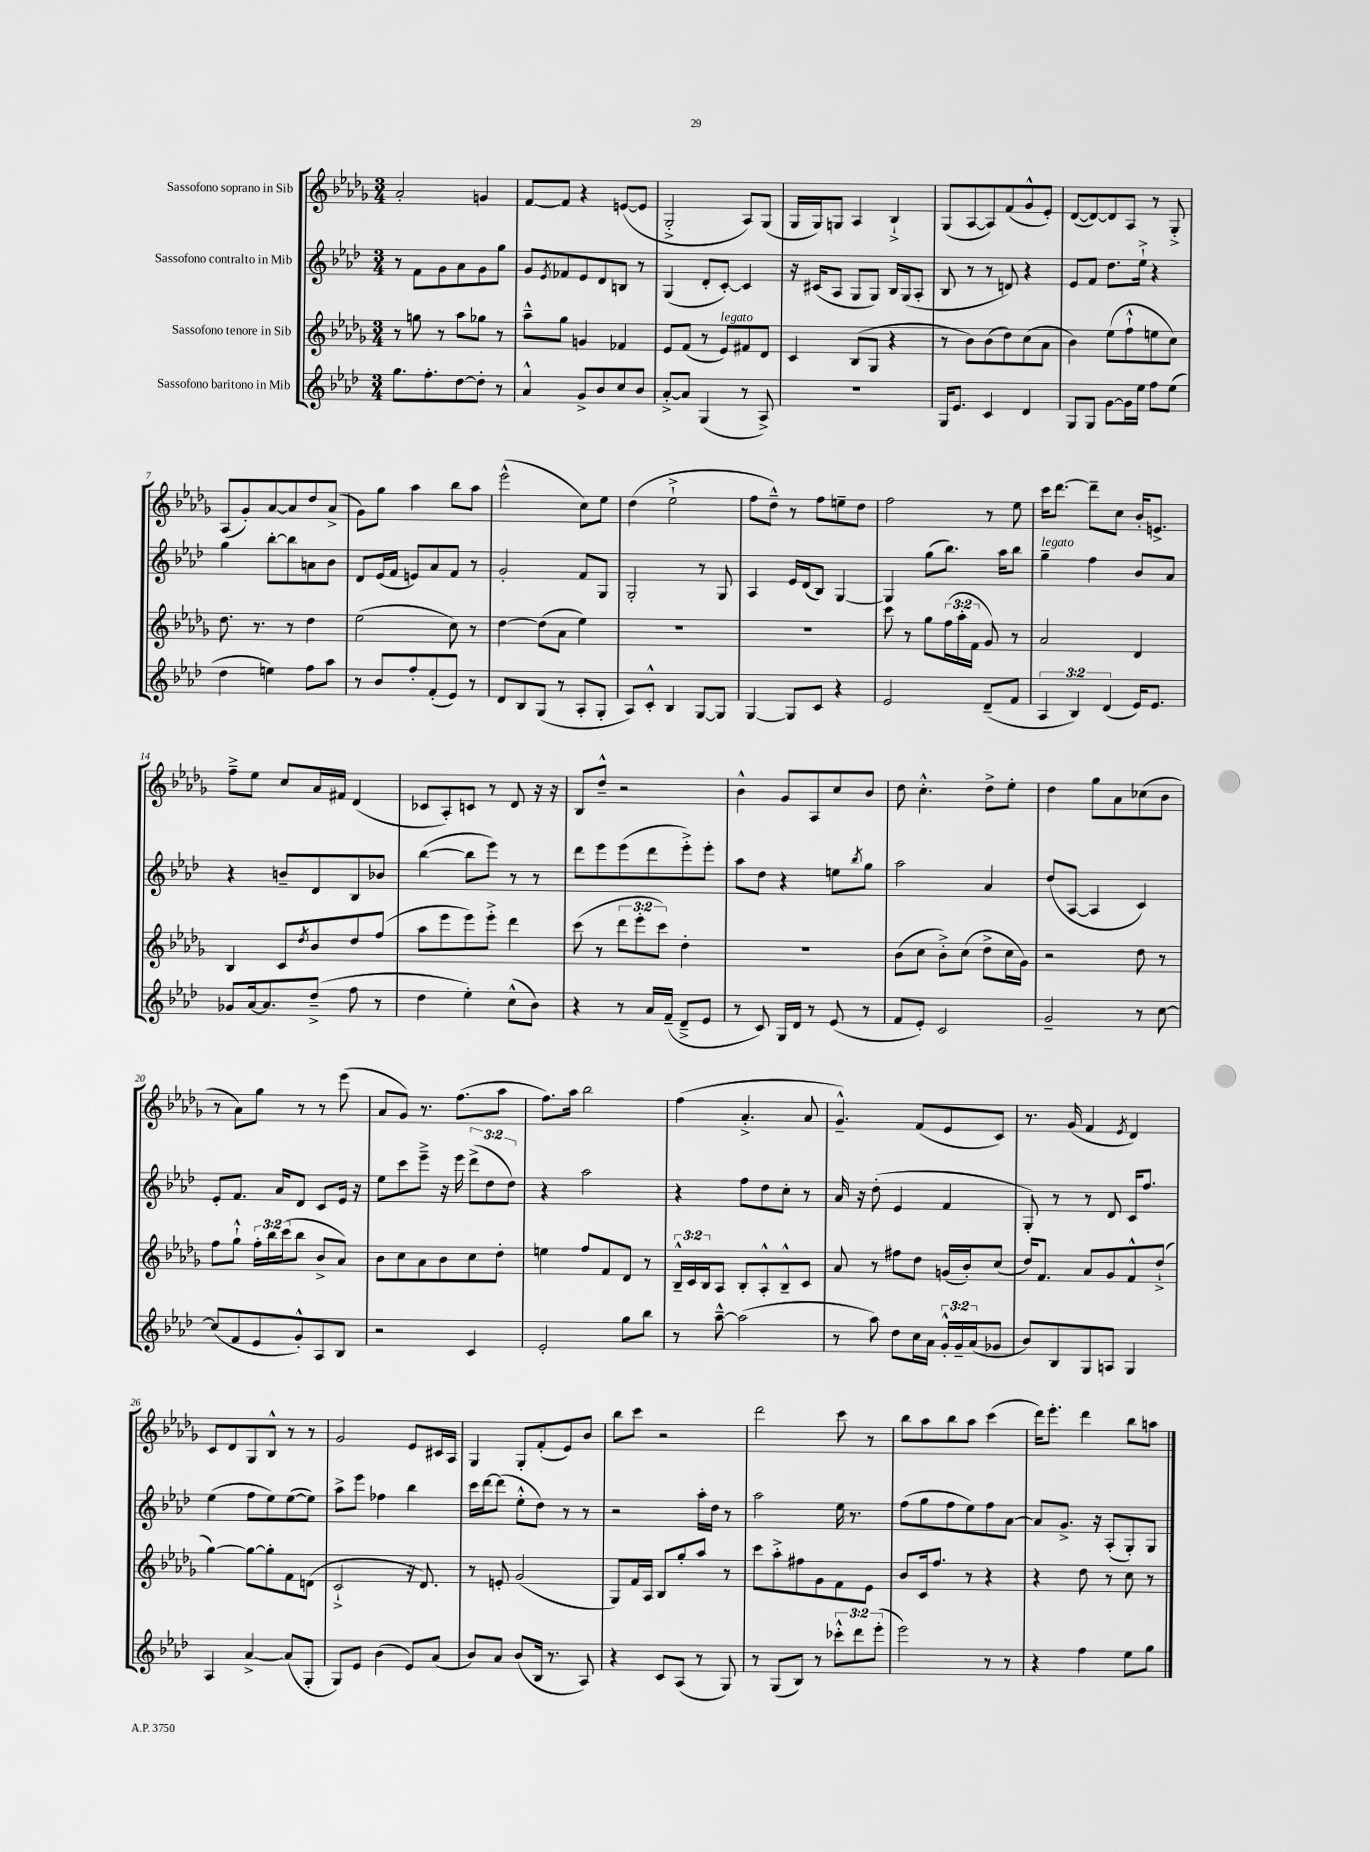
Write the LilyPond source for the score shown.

<<
\new StaffGroup <<
\new Staff = "s0" \with { instrumentName = "Sassofono soprano in Sib" } {
    \clef treble \key des \major \numericTimeSignature \time 3/4
    aes'2-. g'4 |
    f'8~ f'8 r4 e'8~( e'8 |
    ges2-.-> aes8) ges8( |
    ges16 ges16) g8 aes4 bes4-!-> |
    ges8( aes8~ aes8) f'8( ges'8-^ ees'8-.) |
    des'8~( des'8~) des'8 aes8 r8 ges8-.-> |
    aes8( ges'8-.) aes'8~ aes'8 des''8 aes'8->( |
    ges'8) ges''8 aes''4 bes''8 aes''8 |
    ees'''2-^( c''8) ees''8 |
    des''4( ees''2-!-> |
    f''8 des''8---^) r8 f''8 e''8-- des''8 |
    f''2 r8 ees''8 |
    c'''16 des'''8.~ des'''8-- c''8 bes'16-. e'8.-> |
    f''8---> ees''8 c''8 aes'16 fis'16 des'4( |
    ces'8 aes8-.) c'8 r8 des'8 r16 r16 |
    bes8 des''8---^ r2 |
    bes'4-^ ges'8 aes8 c''8 bes'8 |
    des''8 c''4.-.-^ des''8-> ees''8-. |
    des''4 ges''8 aes'8 ces''8( bes'8 |
    r8 aes'8) ges''8 r8 r8 ees'''8( |
    aes'8 ges'8) r8. f''8.( aes''8 |
    f''8.) aes''16 bes''2 |
    f''4( aes'4.-.-> aes'8 |
    ges'4.---^) f'8( ees'8 c'8) |
    r8. ges'16( f'4 \acciaccatura { ees'8 } des'4) |
    c'8 des'8 ges8 bes8-^ r8 r8 |
    ges'2 ees'8 cis'16 aes16 |
    ges4 ges8-. f'8-.( ees'8) bes'8 |
    bes''8 c'''8 r2 |
    des'''2 c'''8 r8 |
    bes''8 aes''8 bes''8 aes''8 c'''4( |
    des'''16) ees'''8.-. des'''4 bes''8 a''8 \bar "|." |
}
\new Staff = "s1" \with { instrumentName = "Sassofono contralto in Mib" } {
    \clef treble \key aes \major \numericTimeSignature \time 3/4 \override Staff.TupletNumber.text = #tuplet-number::calc-fraction-text
    r8 f'8 g'8 aes'8 g'8 g''8 |
    g'8 \acciaccatura { ees'8 } fes'8 ees'8 des'8 b8 r8 |
    g4( des'8-. c'8~-.) c'4 |
    r16 cis'16( aes8 g8 g8) bes16 g16( aes8-. |
    bes8 r8 r8 d'8) r4 |
    ees'8 f'8 des''8. ees''16-!-> r4 |
    g''4 bes''8~-. bes''8 a'8 bes'8 |
    des'8 ees'16( f'16 e'8) aes'8 f'8 r8 |
    g'2-. f'8 g8 |
    g2-. r8 g8 |
    aes4 ees'16 des'16( bes8) g4~ |
    g4 g''8( bes''8.) aes''16 bes''8 |
    g''4--^\markup { \italic "legato" } f''4 bes'8 aes'8 |
    r4 b'8-- des'8 bes8 bes'8 |
    bes''4~( bes''8 ees'''8) r8 r8 |
    des'''8 ees'''8 ees'''8( des'''8 ees'''8-.->) ees'''8-. |
    aes''8 des''8 r4 e''8 \acciaccatura { bes''8 } g''8 |
    aes''2 aes'4 |
    des''8( aes8~ aes4 c'4) |
    ees'8-. f'8. aes'16 des'8 c'8 ees'16 r16 |
    ees''8 c'''8 ees'''8---> r16 ees'''16 \tuplet 3/2 { des'''8->( des''8 des''8) } |
    r4 aes''2 |
    r4 f''8 des''8 c''8-. r8 |
    aes'16 r16 des''8-.( ees'4 f'4 |
    g8-.) r8 r8 des'8 c'16 f''8. |
    ees''4( f''8 ees''8) ees''8~( ees''8) |
    aes''8-> ees'''8 fes''4 bes''4 |
    c'''16 des'''16~ des'''8( ees''8-.-^ des''8) r8 r8 |
    r2 aes''16-. des''16 r8 |
    aes''2 ees''16 r8. |
    f''8( g''8 f''8 ees''8) f''8 aes'8~ |
    aes'8 g'8.-> r16 aes8-.( g8-.) g8 \bar "|." |
}
\new Staff = "s2" \with { instrumentName = "Sassofono tenore in Sib" } {
    \clef treble \key des \major \numericTimeSignature \time 3/4 \override Staff.TupletNumber.text = #tuplet-number::calc-fraction-text
    r8 g''8 r8 aes''8 ges''8 r8 |
    aes''8---^ ges''8 g'4 fes'4 |
    ees'8 f'8( r8 ees'8^\markup { \italic "legato" }) fis'8 des'8 |
    c'4 bes8( ges8 r4 |
    r8 bes'8) bes'8( des''8) c''8( aes'8 |
    bes'4) ees''8( f''8-!-^ e''8 c''8) |
    des''8. r8. r8 des''4 |
    ees''2( c''8) r8 |
    des''4~ des''8( aes'8 ees''4) |
    R2. |
    R2. |
    c'''8 r8 ges''8 \tuplet 3/2 { f''16( aes''16-. f'16 } ges'8) r8 |
    aes'2 des'4 |
    bes4 c'8 \acciaccatura { des''8 } bes'8 des''8 f''8( |
    aes''8 ees'''8 ees'''8) ees'''8-.-> des'''4 |
    c'''8( r8 \tuplet 3/2 { des'''8 ees'''8-. c'''8) } des''4-. |
    R2. |
    bes'8( c''8 bes'8-.->) c''8( des''8-> c''16 ges'16) |
    r2 des''8 r8 |
    f''8 ges''8-!-^ \tuplet 3/2 { f''16-. bes''16 c'''16( } bes''8 bes'8-> aes'8) |
    bes'8 c''8 aes'8 bes'8 c''8 des''8-. |
    e''4 f''8 f'8 des'8 r8 |
    \tuplet 3/2 { bes16---^ c'16 bes16 } aes8 bes8-. aes8-.-^ bes8---^ c'8 |
    aes'8 r8 fis''8 des''8 g'16( bes'16-.) c''8( |
    des''16) f'8. aes'8 ges'8 f'8-^ des''8-!->( |
    ges''4~) ges''8~ ges''8-. f'8 d'8( |
    c'2-!-> r16 des'8.) |
    r8 e'8-. ges'2( |
    ges8) f'16 aes16 bes8 ges''8-. aes''8 r8 |
    c'''8 aes''8-.-> fis''8 ges'8 f'8 ees'8 |
    bes'8 c'16 f''8. r8 r4 |
    r4 des''8 r8 c''8 r8 \bar "|." |
}
\new Staff = "s3" \with { instrumentName = "Sassofono baritono in Mib" } {
    \clef treble \key aes \major \numericTimeSignature \time 3/4 \override Staff.TupletNumber.text = #tuplet-number::calc-fraction-text
    g''8. f''8.-. des''8~ des''8-. r8 |
    aes'4-^ g'8-> bes'8 c''8 bes'8 |
    aes'8~-.-> aes'8 g4( r8 aes8->) |
    R2. |
    g16 ees'8. c'4 des'4 |
    g8 g8 g'8~ g'16 ees''16 f''8 ees''8( |
    des''4 e''4) f''8 aes''8 |
    r8 bes'8 f''8-. f'8-.( ees'8) r8 |
    des'8 bes8 g8( r8 aes8-. g8-. |
    aes8) c'8-.-^ bes4 g8~ g8 |
    g4~ g8 c'8 r4 |
    ees'2 des'8--( f'8 |
    \tuplet 3/2 { aes4 bes4) des'4( } ees'16) ees'8. |
    ges'8 aes'16~ aes'8. des''8--->( f''8 r8 |
    des''4 ees''4-.) c''8-^( bes'8) |
    r4 r8 aes'16 f'16--( des'8---> ees'8 |
    r8 c'8) g16 des'16 r8 ees'8( r8 |
    f'8 ees'8-.) c'2 |
    g'2-- r8 c''8~ |
    c''8( f'8 ees'8 g'8-.-^) aes8 bes8 |
    r2 c'4 |
    ees'2-. g''8 bes''8 |
    r8 aes''8~---^ aes''2( |
    r8 aes''8) des''8 c''16 aes'16 \tuplet 3/2 { g'16-.-^ g'16-- aes'16( } ges'8 |
    bes'8) bes8 g8 a8 g4 |
    aes4 aes'4~-> aes'8( g8-. |
    g8) ees'8 bes'4( ees'8) aes'8( |
    bes'8) aes'8 bes'8( bes16 r8. aes8) |
    r4 c'8 aes8( r8 g8) |
    r8 g8( bes8) r8 \tuplet 3/2 { ces'''8-.-^ des'''8 ees'''8-.( } |
    ees'''2) r8 r8 |
    r4 f''4 ees''8 g''8 \bar "|." |
}
>>
>>
